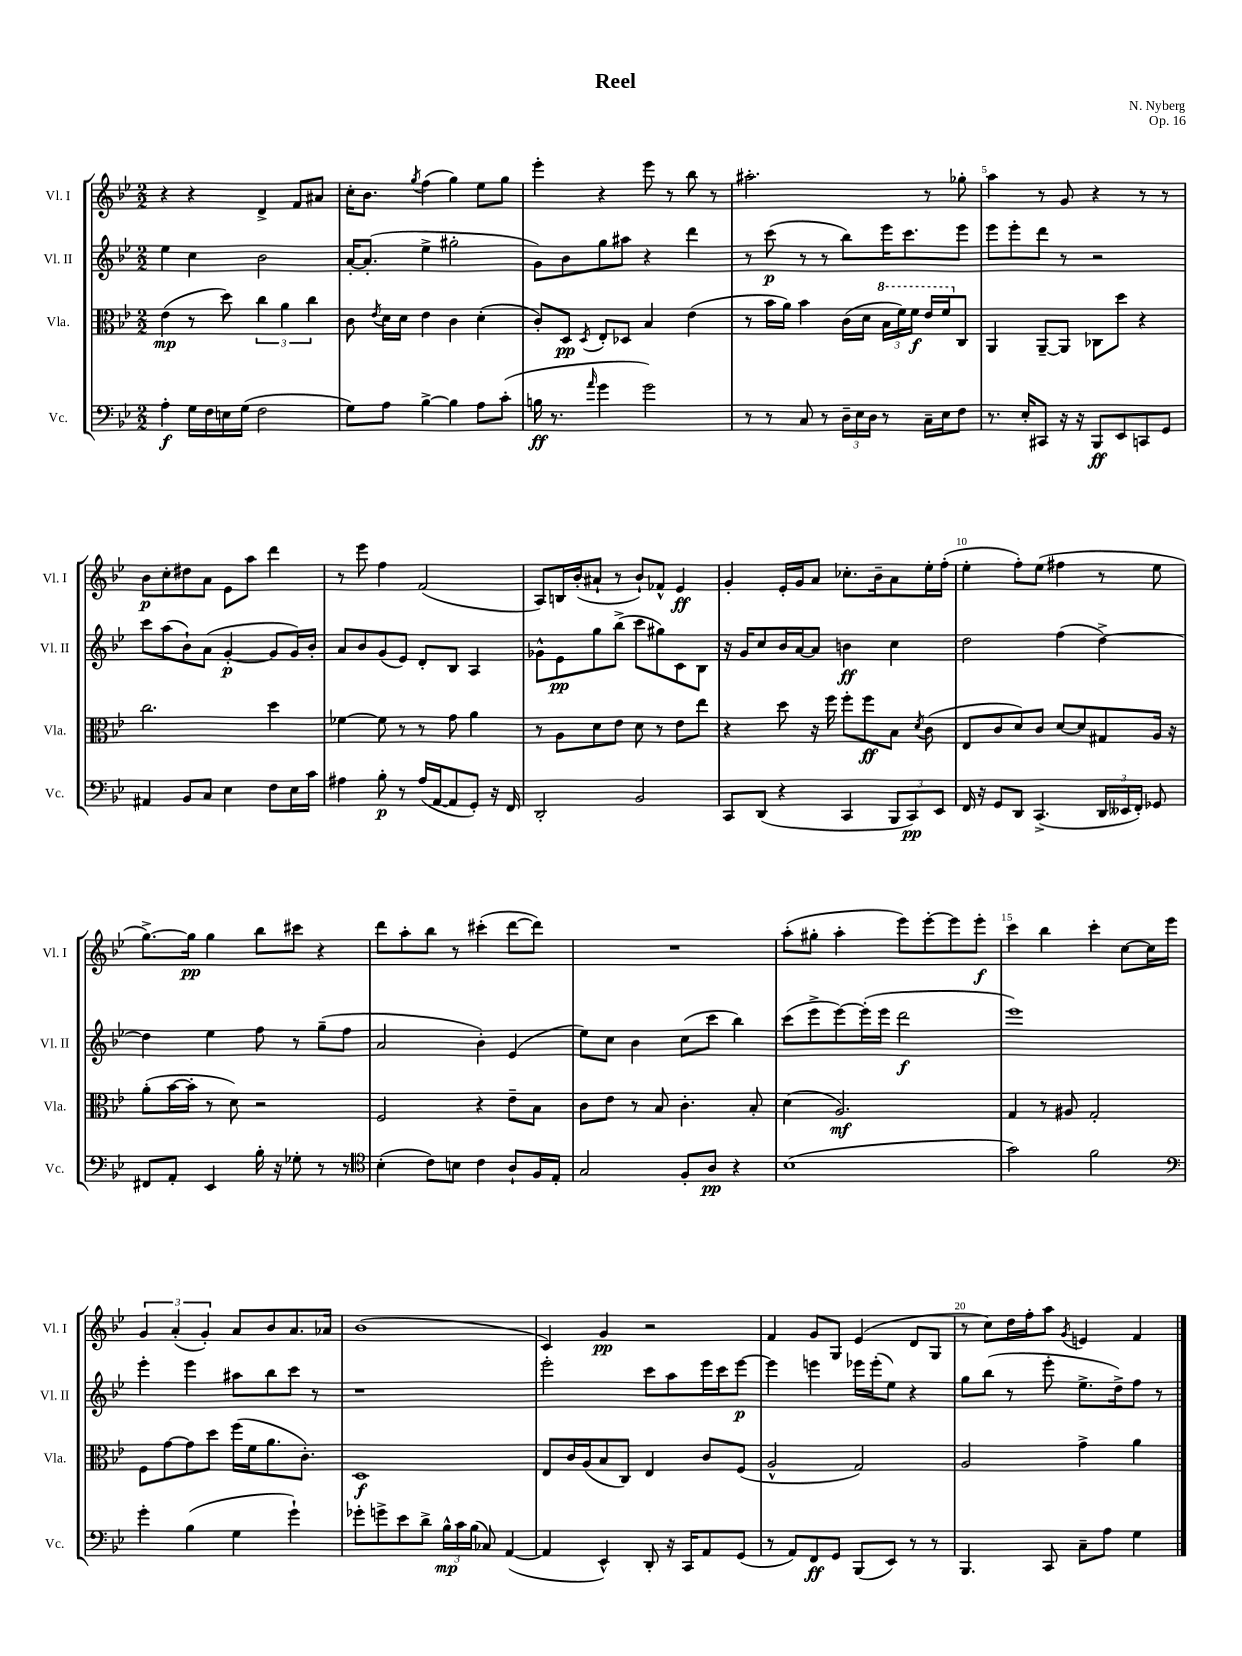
\header { title = "Reel" composer = "N. Nyberg" opus = "Op. 16" }
<<
\new StaffGroup <<
\new Staff = "s0" \with { instrumentName = "Vl. I" shortInstrumentName = "Vl. I" } {
    \clef treble \key bes \major \numericTimeSignature \time 2/2
    \autoBeamOff r4 r4 d'4-> f'8[ ais'8] |
    c''16[-. bes'8.] \acciaccatura { g''8 } f''4( g''4) ees''8[ g''8] |
    ees'''4-. r4 ees'''8 r8 bes''8 r8 |
    ais''2.-. r8 ges''8-. |
    a''4 r8 g'8 r4 r8 r8 |
    bes'8[\p c''8-. dis''8 a'8] ees'8[ a''8] d'''4 |
    r8 ees'''8 f''4 f'2( |
    a8[) b16 bes'16-.( ais'8]-! r8 bes'8[-!) fes'8]-^ ees'4\ff |
    g'4-. ees'16[-. g'16 a'8] ces''8.[-. bes'16-- a'8 ees''16-. f''16]-.( |
    ees''4-. f''8[-.) ees''8]( fis''4 r8 ees''8 |
    g''8.[~->) g''16]\pp g''4 bes''8[ cis'''8] r4 |
    d'''8[ a''8-. bes''8] r8 cis'''4-.( d'''8[~ d'''8]) |
    R1 |
    a''8[-.( gis''8]-. a''4-. ees'''8[) ees'''8~-. ees'''8 ees'''8]-.\f |
    c'''4 bes''4 c'''4-. c''8[~ c''16 ees'''16] |
    \tuplet 3/2 { g'4 a'4-.( g'4-.) } a'8[ bes'8 a'8. aes'16] |
    bes'1( |
    c'4) g'4\pp r2 |
    f'4 g'8[ g8] ees'4( d'8[ g8] |
    r8 c''8[) d''16 f''16-. a''8] \acciaccatura { g'8 } e'4 f'4 \bar "|." |
}
\new Staff = "s1" \with { instrumentName = "Vl. II" shortInstrumentName = "Vl. II" } {
    \clef treble \key bes \major \numericTimeSignature \time 2/2
    \autoBeamOff ees''4 c''4 bes'2 |
    a'16[~-. a'8.]-.( ees''4-> gis''2-. |
    g'8[) bes'8 g''8 ais''8] r4 d'''4 |
    r8 c'''8\p( r8 r8 bes''8[) ees'''16 c'''8. ees'''8] |
    ees'''8[ ees'''8-. d'''8] r8 r2 |
    c'''8[ a''8( bes'8-!) a'8]( g'4~-.\p g'8[ g'16) bes'16]-. |
    a'8[ bes'8 g'8( ees'8]) d'8[-. bes8] a4 |
    ges'8[-^ ees'8\pp g''8 bes''8]->( c'''8[ gis''8) c'8 bes8] |
    r16 g'16[ c''8 bes'16 a'16~ a'8] b'4\ff c''4 |
    d''2 f''4( d''4~->) |
    d''4 ees''4 f''8 r8 g''8[--( f''8] |
    a'2 bes'4-.) ees'4( |
    ees''8[) c''8] bes'4 c''8[( c'''8] bes''4) |
    c'''8[( ees'''8-> ees'''8~) ees'''16-.( ees'''16] d'''2\f |
    ees'''1) |
    ees'''4-. ees'''4 ais''8[ bes''8 c'''8] r8 |
    r1 |
    ees'''2-. c'''8[ a''8 ees'''16 c'''16 ees'''8]~\p |
    ees'''4 e'''4 ees'''16[ ees'''16-.( ees''8]) r4 |
    g''8[ bes''8]( r8 ees'''8-. ees''8.[-> d''16->) f''8] r8 \bar "|." |
}
\new Staff = "s2" \with { instrumentName = "Vla." shortInstrumentName = "Vla." } {
    \clef alto \key bes \major \numericTimeSignature \time 2/2
    \autoBeamOff ees'4\mp( r8 d''8) \tuplet 3/2 { c''4 a'4 c''4 } |
    c'8 \acciaccatura { ees'8 } d'16[ d'16] ees'4 c'4 d'4-.( |
    c'8[-.) d8]\pp \acciaccatura { d8 } ees8[-. des8] bes4 ees'4( |
    r8 bes'16[ a'16]) bes'4 c'16[( d'16] \tuplet 3/2 { \ottava #1 bes'16[ f''16) f''16]\f } ees''16[ f''16 \ottava #0 c8] |
    a,4 a,8[~-- a,8] ces8[ d''8] r4 |
    c''2. d''4 |
    fes'4~ fes'8 r8 r8 g'8 a'4 |
    r8 a8[ d'8 ees'8] d'8 r8 ees'8[ ees''8] |
    r4 d''8 r16 f''16 f''8[-. f''8\ff bes8] \acciaccatura { d'8 } c'8( |
    ees8[ c'8 d'8) c'8] d'8[~ d'8 gis8 a16] r16 |
    a'8[-.( bes'16~ bes'16]-. r8 d'8) r2 |
    f2 r4 ees'8[-- bes8] |
    c'8[ ees'8] r8 bes8 c'4.-. bes8-. |
    d'4( a2.\mf) |
    g4 r8 ais8 g2-. |
    f8[ g'8~ g'8 d''8] f''16[( f'16 a'8. c'8.]-.) |
    d1\f |
    ees8[ c'16 a16( bes8 c8]) ees4 c'8[ f8]( |
    a2-^ g2) |
    a2 g'4-> a'4 \bar "|." |
}
\new Staff = "s3" \with { instrumentName = "Vc." shortInstrumentName = "Vc." } {
    \clef bass \key bes \major \numericTimeSignature \time 2/2
    \autoBeamOff a4-.\f g16[ f16 e16 g16]( f2 |
    g8[) a8] bes4~-> bes4 a8[ c'8]-.( |
    b16\ff r8. \grace { a'16 } g'4 g'2) |
    r8 r8 c8 r8 \tuplet 3/2 { d16[-- ees16 d16] } r8 c16[-- ees16 f8] |
    r8. ees16[-. cis,8] r16 r16 bes,,8[\ff ees,8 c,8 g,8] |
    ais,4 bes,8[ c8] ees4 f8[ ees16 c'16] |
    ais4 bes8-.\p r8 ais16[( a,16~ a,8 g,8]-.) r16 f,16 |
    d,2-. bes,2 |
    c,8[ d,8]( r4 c,4 \tuplet 3/2 { bes,,8[ c,8\pp) ees,8] } |
    f,16 r16 g,8[ d,8] c,4.->( \tuplet 3/2 { d,16[ eeses,16 f,16]-.) } ges,8 |
    fis,8[ a,8]-. ees,4 bes16-. r16 ges8-. r8 r8 |
    \clef tenor bes4-.( c'8[) b8] c'4 a8[-! f16 ees16]-. |
    g2 f8[-. a8]\pp r4 |
    bes1( |
    g'2) f'2 |
    \clef bass g'4-. bes4( g4 g'4-!) |
    ges'8[-. g'8-> ees'8 d'8]-> \tuplet 3/2 { bes16[-^\mp c'16 bes16]( } ces8) a,4~( |
    a,4 ees,4-^) d,8-. r16 c,16[ a,8 g,8]( |
    r8 a,8[) f,8\ff g,8] bes,,8[( ees,8]) r8 r8 |
    bes,,4. c,8 c8[-- a8] g4 \bar "|." |
}
>>
>>
\layout { \context { \Score \override BarNumber.break-visibility = ##(#f #t #t) barNumberVisibility = #(every-nth-bar-number-visible 5) } }
